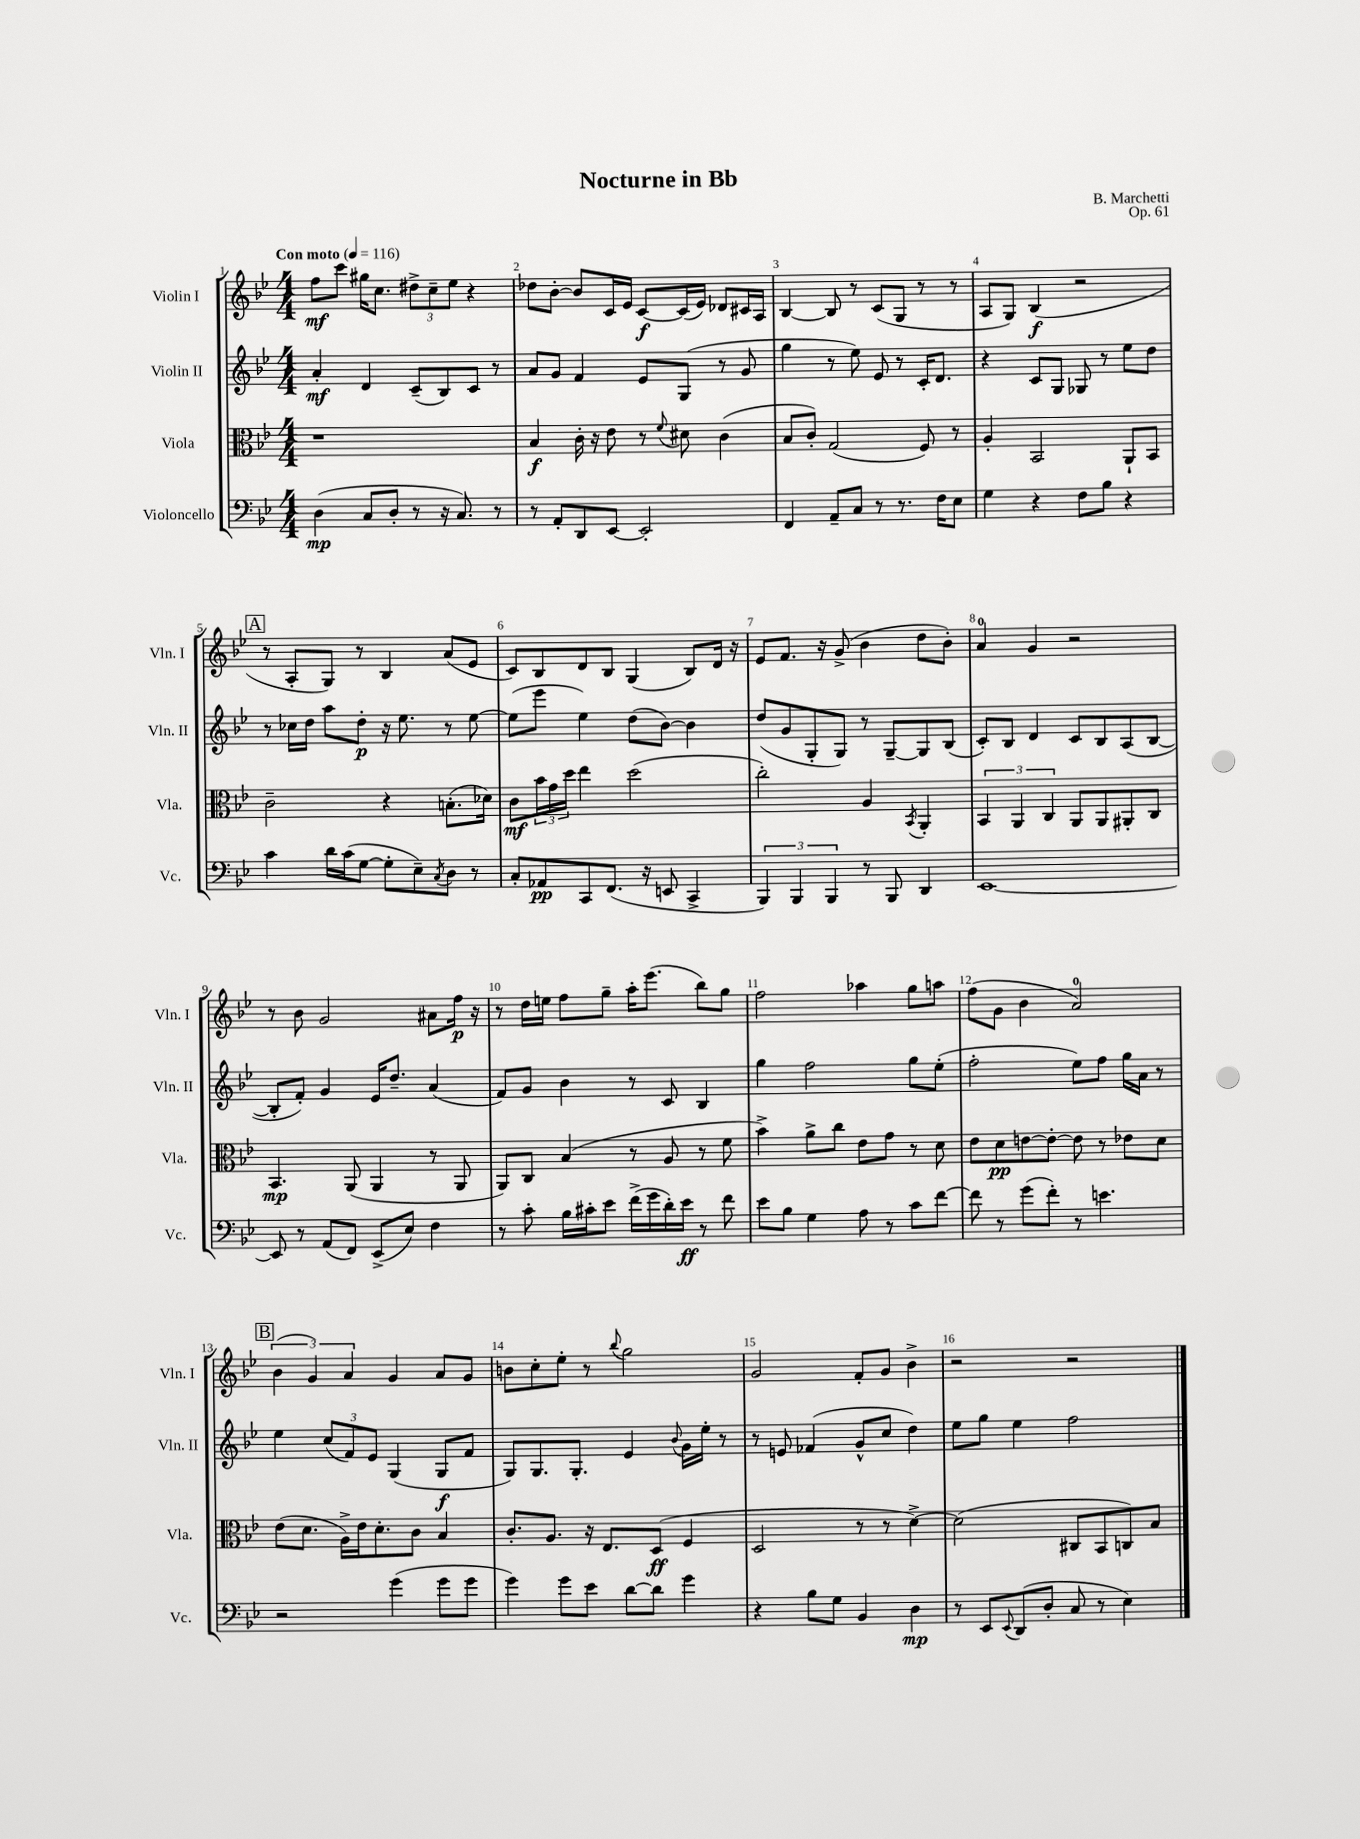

**kern	**kern	**kern	**kern
*staff4	*staff3	*staff2	*staff1
*clefF4	*clefC3	*clefG2	*clefG2
*k[b-e-]	*k[b-e-]	*k[b-e-]	*k[b-e-]
*M4/4	*M4/4	*M4/4	*M4/4
*MM116	*MM116	*MM116	*MM116
(4D\	1r	4a'/	8ff\L
.	.	.	8ccc\J
8C/L	.	4d/	16gg#\LK
.	.	.	8.cc\J
8D'/J	.	.	.
8r	.	(8c~/L	12dd#^\L
.	.	.	12cc~\
16r	.	8B-/)	.
.	.	.	12ee-\J
8.C/)	.	.	.
.	.	8c/J	4r
8r	.	8r	.
=	=	=	=
8r	4B-/	8a/L	8dd-\L
8AA'/L	.	8g/J	[8b-'\J
8DD/	16c'\	4f/	8b-/]L
.	16r	.	.
[8EE-/J	8e-\	.	16c/L
.	.	.	16e-/JJ
2EE-'/]	8r	8e-/L	[8c/L
.	8qqf/	.	.
.	8d#\	(8G/J	(16c/]L
.	.	.	16e-/JJ)
.	(4c\	8r	8d-/L
.	.	8g/	16c#/L
.	.	.	16A/JJ
=	=	=	=
4FF/	8B-/L	4gg\	[4B-/
.	8c'/J)	.	.
8AA~/L	(2G/	8r	8B-/]
8C/J	.	8ee-\)	8r
8r	.	8e-/	(8c/L
8.r	.	8r	8G/J
.	8F/)	16c'/LK	8r
16F\LK	.	8.d/J	.
8E-\J	8r	.	8r
=	=	=	=
4G\	4A'/	4r	8A/L
.	.	.	8G/J)
4r	2BB-/	8c/L	(4B-/
.	.	8G/J	.
8F\L	.	8G-/	2r
8B-\J	.	8r	.
4r	8AA`/L	8ee-\L	.
.	8BB-/J	8dd\J	.
=	=	=	=
4c\	2c~\	8r	8r
.	.	16cc-\LL	8A'/L
.	.	16dd\JJ	.
16d\LL	.	8aa\L	8G/J)
(16c\J	.	.	.
[8G\J	.	8dd'\J	8r
8G'\]L	4r	16r	4B-/
.	.	8.ee-\	.
8E-~\)	.	.	.
8qC/	.	.	.
8D\J	(8.B'\L	8r	(8a/L
8r	.	[8ee-\	8e-/J
.	16d-\Jk)	.	.
=	=	=	=
8C'/L	8c\L	(8ee-\]L	8c/L)
8AA-/	24b-\L	8eee-\J	8B-/
.	24g\	.	.
.	24dd\JJ	.	.
8CC/	4ee-\	4ee-\)	8d/
(8.FF/J	.	.	8B-/J
.	(2dd\	(8dd\L	(4G/
16r	.	.	.
8EE/	.	[8b-\J)	.
4CC^/	.	4b-\]	8B-/L)
.	.	.	16d/Jk
.	.	.	16r
=	=	=	=
6BBB-/)	2cc'\)	(8dd/L	8e-/L
.	.	8g/	8.f/J
6BBB-/	.	.	.
.	.	8G'/	.
.	.	.	16r
6BBB-/	.	.	.
.	.	8G/J)	(8g^/
8r	4A/	8r	4b-\
8BBB-/	.	[8G~/L	.
.	8qBB-/	.	.
4DD/	4AA'/	8G/]	8dd\L
.	.	(8B-/J	8b-'\J)
=	=	=	=
[1EE-	6BB-/	8c'/L)	4a/
.	.	8B-/J	.
.	6AA/	.	.
.	.	4d/	4g/
.	6C/	.	.
.	8AA/L	8c/L	2r
.	8AA/	8B-/	.
.	8AA#'/	(8A/	.
.	8C/J	[8B-/J	.
=	=	=	=
8EE-/]	4.BB-/	8B-'/]L	8r
8r	.	8f'/J)	8b-\
(8AA/L	.	4g/	2g/
8FF/J)	(8AA/	.	.
(8EE-^/L	4AA/	16e-/LK	.
.	.	8.dd~/J	.
8E-/J)	.	.	.
4F\	8r	(4a/	8a#\L
.	8AA/	.	16ff\Jk
.	.	.	16r
=	=	=	=
8r	8AA/L)	8f/L)	8r
8c'\	8C/J	8g/J	16dd\LL
.	.	.	16ee\JJ
16B-\LL	(4B-/	4b-\	8ff\L
16c#'\J	.	.	.
8e-\J	.	.	8gg~\J
(16f^\LL	8r	8r	16aa'\LK
16g\	.	.	(8.eee-\J
16d'\)	8A/	8c/	.
16e-\JJ	.	.	.
8r	8r	4B-/	8bb-\L)
8f\	8f\	.	8gg\J
=	=	=	=
8e-\L	4b-^\)	4gg\	2ff\
8B-\J	.	.	.
4G\	8a^\L	2ff\	.
.	8cc\J	.	.
8A\	8e-\L	.	4aa-\
8r	8g\J	.	.
8c\L	8r	8gg\L	8gg\L
[8f\J	8d\	(8ee-'\J	8aa\J
=	=	=	=
8f\]	8e-\L	2ff'\	(8ff\L
8r	8d\	.	8g\J
(8g\L	[8e\	.	4b-\
8f'\J)	8e'\_J	.	.
8r	8e\]	8ee-\L)	2a/)
4.e\	8r	8ff\J	.
.	8e-\L	16gg\LL	.
.	.	16a\JJ	.
.	8d\J	8r	.
=	=	=	=
2r	(8e-\L	4ee-\	(6b-\
.	8.d\J	.	.
.	.	.	6g/)
.	.	(12cc/L	.
.	16A^\LL)	.	.
.	.	12f/)	6a/
.	16e-\J	.	.
.	.	12e-/J	.
.	8.d'\	.	.
(4g\	.	(4G/	4g/
.	8c\J	.	.
8g\L	4B-/	8G/L	8a/L
8g\J	.	8f/J	8g/J
=	=	=	=
4g\)	8.c'/L	8G/L)	8b\L
.	.	8.G/	8cc'\
.	8.A/J	.	.
8g\L	.	.	8ee-'\J
.	.	8.G'/J	.
8e-\J	16r	.	8r
.	8.E-/L	.	.
.	.	.	8qqbb-/
[8d\L	.	4e-/	2gg\
8d\]J	(8D/J	.	.
.	.	8qqb-/	.
4g\	4F/	16g\LL	.
.	.	16ee-'\JJ	.
.	.	8r	.
=	=	=	=
4r	2D/	8r	2g/
.	.	8e/	.
8B-\L	.	(4f-/	.
8G\J	.	.	.
4BB-/	8r	8g^^/L	8f'/L
.	8r	8cc/J	8g/J
4D\	[4d^\)	4dd\)	4b-^\
=	=	=	=
8r	(2d\]	8ee-\L	2r
8EE-/L	.	8gg\J	.
8qqEE-/	.	.	.
(8DD/	.	4ee-\	.
8D'/J	.	.	.
8C/	8C#/L	2ff\	2r
8r	8BB-/	.	.
4E-\)	8C/)	.	.
.	8B-/J	.	.
==	==	==	==
*-	*-	*-	*-
